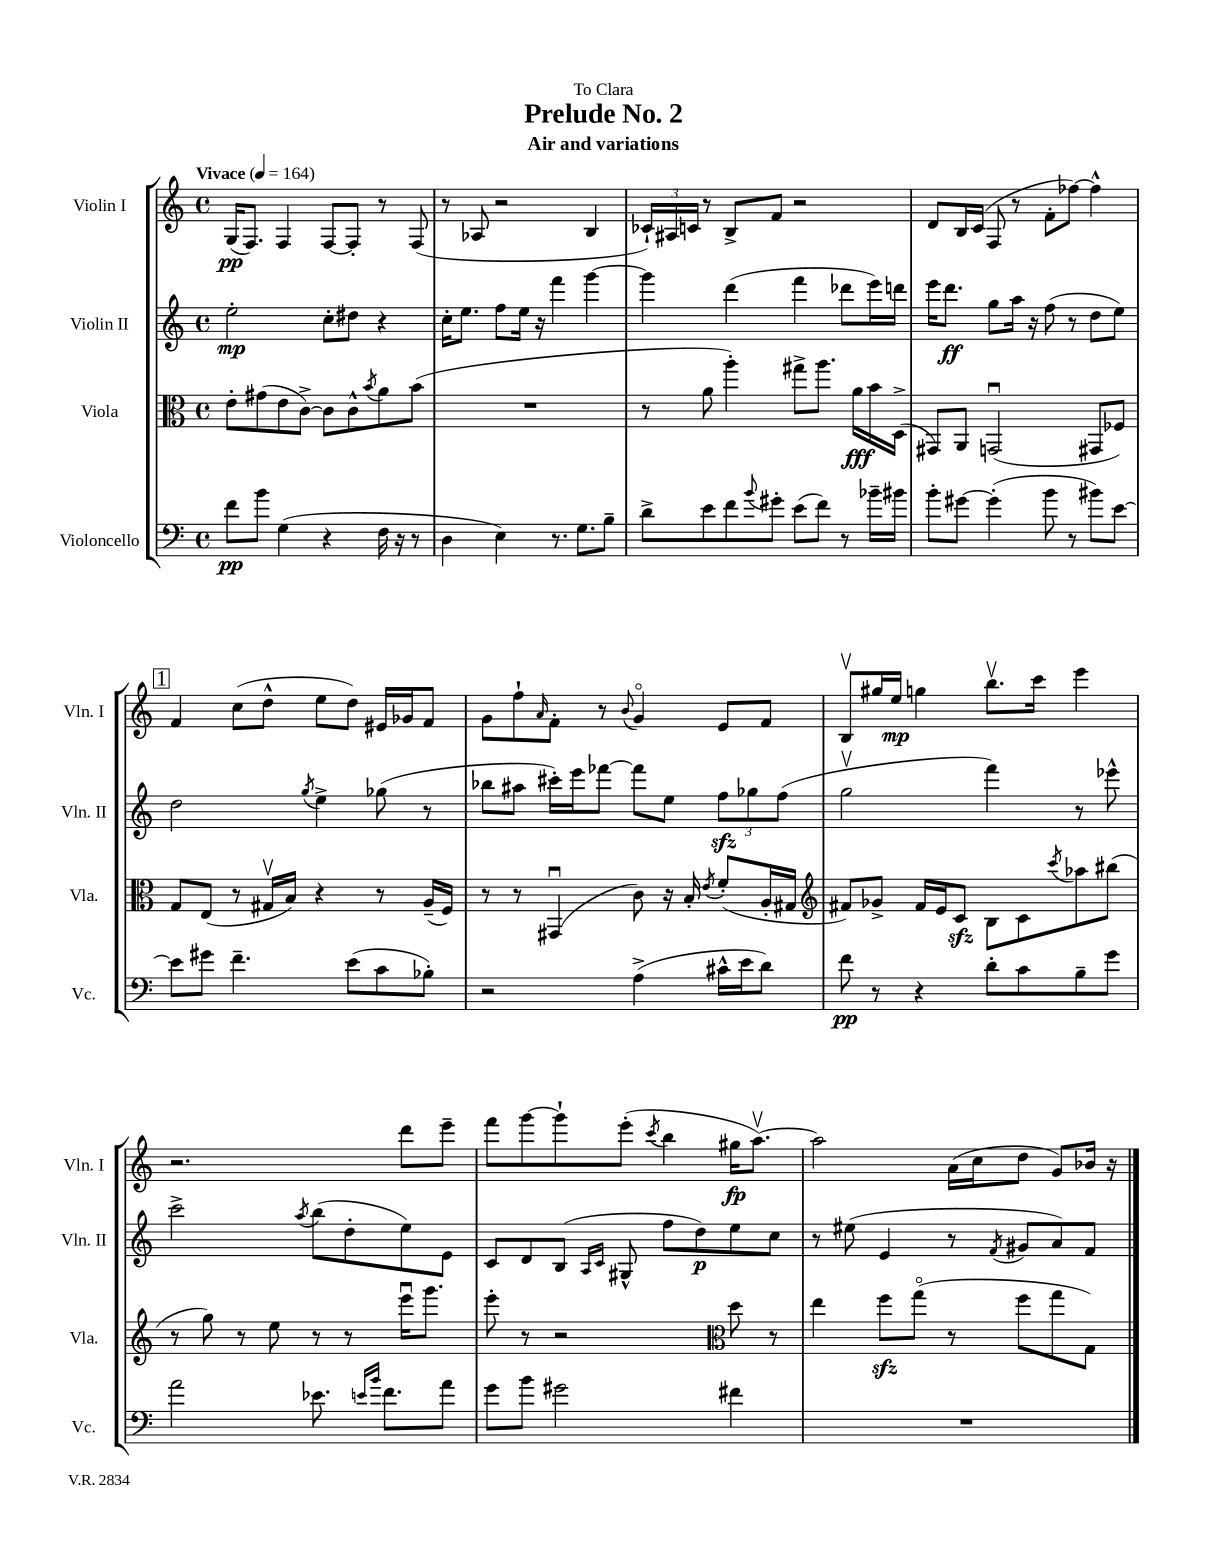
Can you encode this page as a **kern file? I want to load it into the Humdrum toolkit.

**kern	**dynam	**kern	**dynam	**kern	**dynam	**kern	**dynam
*part4	*part4	*part3	*part3	*part2	*part2	*part1	*part1
*staff4	*staff4	*staff3	*staff3	*staff2	*staff2	*staff1	*staff1
*I"Violoncello	*	*I"Viola	*	*I"Violin II	*	*I"Violin I	*
*I'Vc.	*	*I'Vla.	*	*I'Vln. II	*	*I'Vln. I	*
*clefF4	*	*clefC3	*	*clefG2	*	*clefG2	*
*k[]	*	*k[]	*	*k[]	*	*k[]	*
*M4/4	*	*M4/4	*	*M4/4	*	*M4/4	*
*met(c)	*	*met(c)	*	*met(c)	*	*met(c)	*
*MM164	*	*MM164	*	*MM164	*	*MM164	*
=1	=1	=1	=1	=1	=1	=1	=1
!	!	!	!	!	!	!LO:TX:a:B:t=Vivace	!
8f\L	pp	8e'\L	.	2ee'\	mp	(16G/KL	pp
.	.	.	.	.	.	8.F/J)	.
8b\J	.	(8g#X\	.	.	.	.	.
(4G\	.	8e\	.	.	.	4F/	.
.	.	[8c^\J)	.	.	.	.	.
4r	.	8c\L]	.	8cc'\L	.	[8F/L	.
.	.	8c^^\	.	8dd#X\J	.	8F'/J]	.
.	.	8qb/	.	.	.	.	.
16F\	.	8a\	.	4r	.	8r	.
16r	.	.	.	.	.	.	.
8r	.	(8b\J	.	.	.	(8F/	.
=2	=2	=2	=2	=2	=2	=2	=2
4D\	.	1r	.	16cc'\KL	.	8r	.
.	.	.	.	8.ee\J	.	.	.
.	.	.	.	.	.	8A-X/	.
4E\)	.	.	.	8ff\L	.	2r	.
.	.	.	.	16ee\Jk	.	.	.
.	.	.	.	16r	.	.	.
8.r	.	.	.	4fff\	.	.	.
8.G\L	.	.	.	.	.	.	.
.	.	.	.	[4ggg\	.	4B/	.
8B~\J	.	.	.	.	.	.	.
=3	=3	=3	=3	=3	=3	=3	=3
8d^\L	.	8r	.	4ggg\]	.	24c-X`/LL)	.
.	.	.	.	.	.	24A#X/	.
.	.	.	.	.	.	24cn/JJ	.
8e\	.	8a\	.	.	.	8r	.
8f\	.	4aa'\)	.	(4ddd\	.	8B^/L	.
8qqb/	.	.	.	.	.	.	.
8g#X'\J	.	.	.	.	.	8f/J	.
(8e\L	.	8gg#X^\L	.	4fff\	.	2r	.
8f\J)	.	8.aa\J	.	.	.	.	.
8r	.	.	.	8ddd-X\L	.	.	.
.	.	16a\LL	fff	.	.	.	.
16b-X~\LL	.	16b\	.	16eee\L)	.	.	.
16b#X\JJ	.	(16D^\JJ	.	16dddn\JJ	.	.	.
=4	=4	=4	=4	=4	=4	=4	=4
8b'\L	.	8GG#X/L)	.	16eee\KL	.	8d/L	.
.	.	.	.	8.ddd\J	ff	.	.
[8g#X\J	.	8AA/J	.	.	.	16B/L	.
.	.	.	.	.	.	(16c/JJ	.
(4g#'\]	.	(2GGnu/	.	8gg\L	.	8F/	.
.	.	.	.	16aa\Jk	.	8r	.
.	.	.	.	16r	.	.	.
8b\	.	.	.	(8ff\	.	8f'\L	.
8r	.	.	.	8r	.	[8ff-X\J)	.
8b#X\L)	.	8GG#X/L	.	8dd\L	.	4ff-^^\]	.
[8e\J	.	8F-X/J)	.	8ee\J)	.	.	.
!!LO:LB:g=z
!!LO:REH:place=s1:t=1
=5	=5	=5	=5	=5	=5	=5	=5
8e\L]	.	8G/L	.	2dd\	.	4f/	.
8g#X\J	.	(8E/J	.	.	.	.	.
4.f~\	.	8r	.	.	.	(8cc\L	.
.	.	16G#Xv/LL	.	.	.	8dd^^\J	.
.	.	16B/JJ)	.	.	.	.	.
.	.	.	.	8qgg/	.	.	.
.	.	4r	.	4ee^\	.	8ee\L	.
(8e\L	.	.	.	.	.	8dd\J)	.
8c\	.	8r	.	(8gg-X\	.	16e#X/LL	.
.	.	.	.	.	.	16g-X/J	.
8B-X'\J)	.	(16A~/LL	.	8r	.	8f/J	.
.	.	16F/JJ)	.	.	.	.	.
=6	=6	=6	=6	=6	=6	=6	=6
2r	.	8r	.	8bb-X\L	.	8g\L	.
.	.	8r	.	8aa#X\J	.	8ff`\	.
.	.	.	.	.	.	16qqa/	.
.	.	(4GG#Xu/	.	16ccc#X'\LL)	.	8f'\J	.
.	.	.	.	16eee\J	.	.	.
.	.	.	.	[8fff-X\J	.	8r	.
.	.	.	.	.	.	8qqb/	.
(4A^\	.	8c\)	.	8fff-\L]	.	4g/	.
.	.	16r	.	8ee\J	.	.	.
.	.	16B'/	.	.	.	.	.
.	.	8qe/	.	.	.	.	.
16c#X^^\LL	.	(8f'/L	.	12ffzz\L	.	8e/L	.
16e\J	.	.	.	.	.	.	.
.	.	.	.	12gg-X\	.	.	.
8d\J)	.	16A'/L	.	.	.	8f/J	.
.	.	.	.	(12ff\J	.	.	.
.	.	16G#X/JJ	.	.	.	.	.
=7	=7	=7	=7	=7	=7	=7	=7
*	*	*clefG2	*	*	*	*	*
8f\	pp	8f#X/L)	.	2ggv\	.	8Bv/L	.
8r	.	8g-X^/J	.	.	.	16gg#X/L	.
.	.	.	.	.	.	16ee/JJ	mp
4r	.	16f#/LL	.	.	.	4ggn\	.
.	.	16e/J	.	.	.	.	.
.	.	8czz/J	.	.	.	.	.
8d'\L	.	8B\L	.	4fff\)	.	8.bbv\L	.
8c\	.	8c\	.	.	.	.	.
.	.	.	.	.	.	16ccc\Jk	.
.	.	8qccc/	.	.	.	.	.
8B~\	.	8aa-X\	.	8r	.	4eee\	.
8g\J	.	(8bb#X\J	.	8eee-X^^\	.	.	.
!!LO:LB:g=z
=8	=8	=8	=8	=8	=8	=8	=8
2a\	.	8r	.	2ccc^\	.	2.r	.
.	.	8gg\)	.	.	.	.	.
.	.	8r	.	.	.	.	.
.	.	8ee\	.	.	.	.	.
.	.	.	.	8qaa/	.	.	.
8.e-X\	.	8r	.	(8bb\L	.	.	.
.	.	8r	.	8dd'\	.	.	.
16qqen/LL	.	.	.	.	.	.	.
16qqb/JJ	.	.	.	.	.	.	.
8.f\L	.	.	.	.	.	.	.
.	.	16eeeu\KL	.	8ee\)	.	8ddd\L	.
.	.	8.ggg\J	.	.	.	.	.
8a\J	.	.	.	8e\J	.	8eee~\J	.
=9	=9	=9	=9	=9	=9	=9	=9
8g\L	.	8eee'\	.	8c/L	.	8fff\L	.
8b\J	.	8r	.	8d/	.	[8ggg\	.
2g#X\	.	2r	.	(8B/J	.	8ggg`\]	.
.	.	.	.	16qqA/LL	.	.	.
.	.	.	.	16qqc/JJ	.	.	.
.	.	.	.	8G#X^^/	.	(8eee'\J	.
.	.	.	.	.	.	8qccc/	.
.	.	.	.	8ff\L	.	4bb\	.
.	.	.	.	8dd\)	p	.	.
*	*	*clefC3	*	*	*	*	*
4f#X\	.	8dd\	.	8ee\	.	16gg#X\KL	fp
.	.	.	.	.	.	[8.aav\J)	.
.	.	8r	.	8cc\J	.	.	.
=10	=10	=10	=10	=10	=10	=10	=10
1r	.	4ee\	.	8r	.	2aa\]	.
.	.	.	.	(8ee#X\	.	.	.
.	.	8ffzz\L	.	4e/	.	.	.
.	.	(8gg\J	.	.	.	.	.
.	.	8r	.	8r	.	(16a\LL	.
.	.	.	.	.	.	16cc\J	.
.	.	.	.	8qf/	.	.	.
.	.	8ff\L	.	8g#X/L	.	8dd\J	.
.	.	8gg\	.	8a/)	.	8g/L)	.
.	.	8G\J)	.	8f/J	.	16b-X/Jk	.
.	.	.	.	.	.	16r	.
==	==	==	==	==	==	==	==
*-	*-	*-	*-	*-	*-	*-	*-
